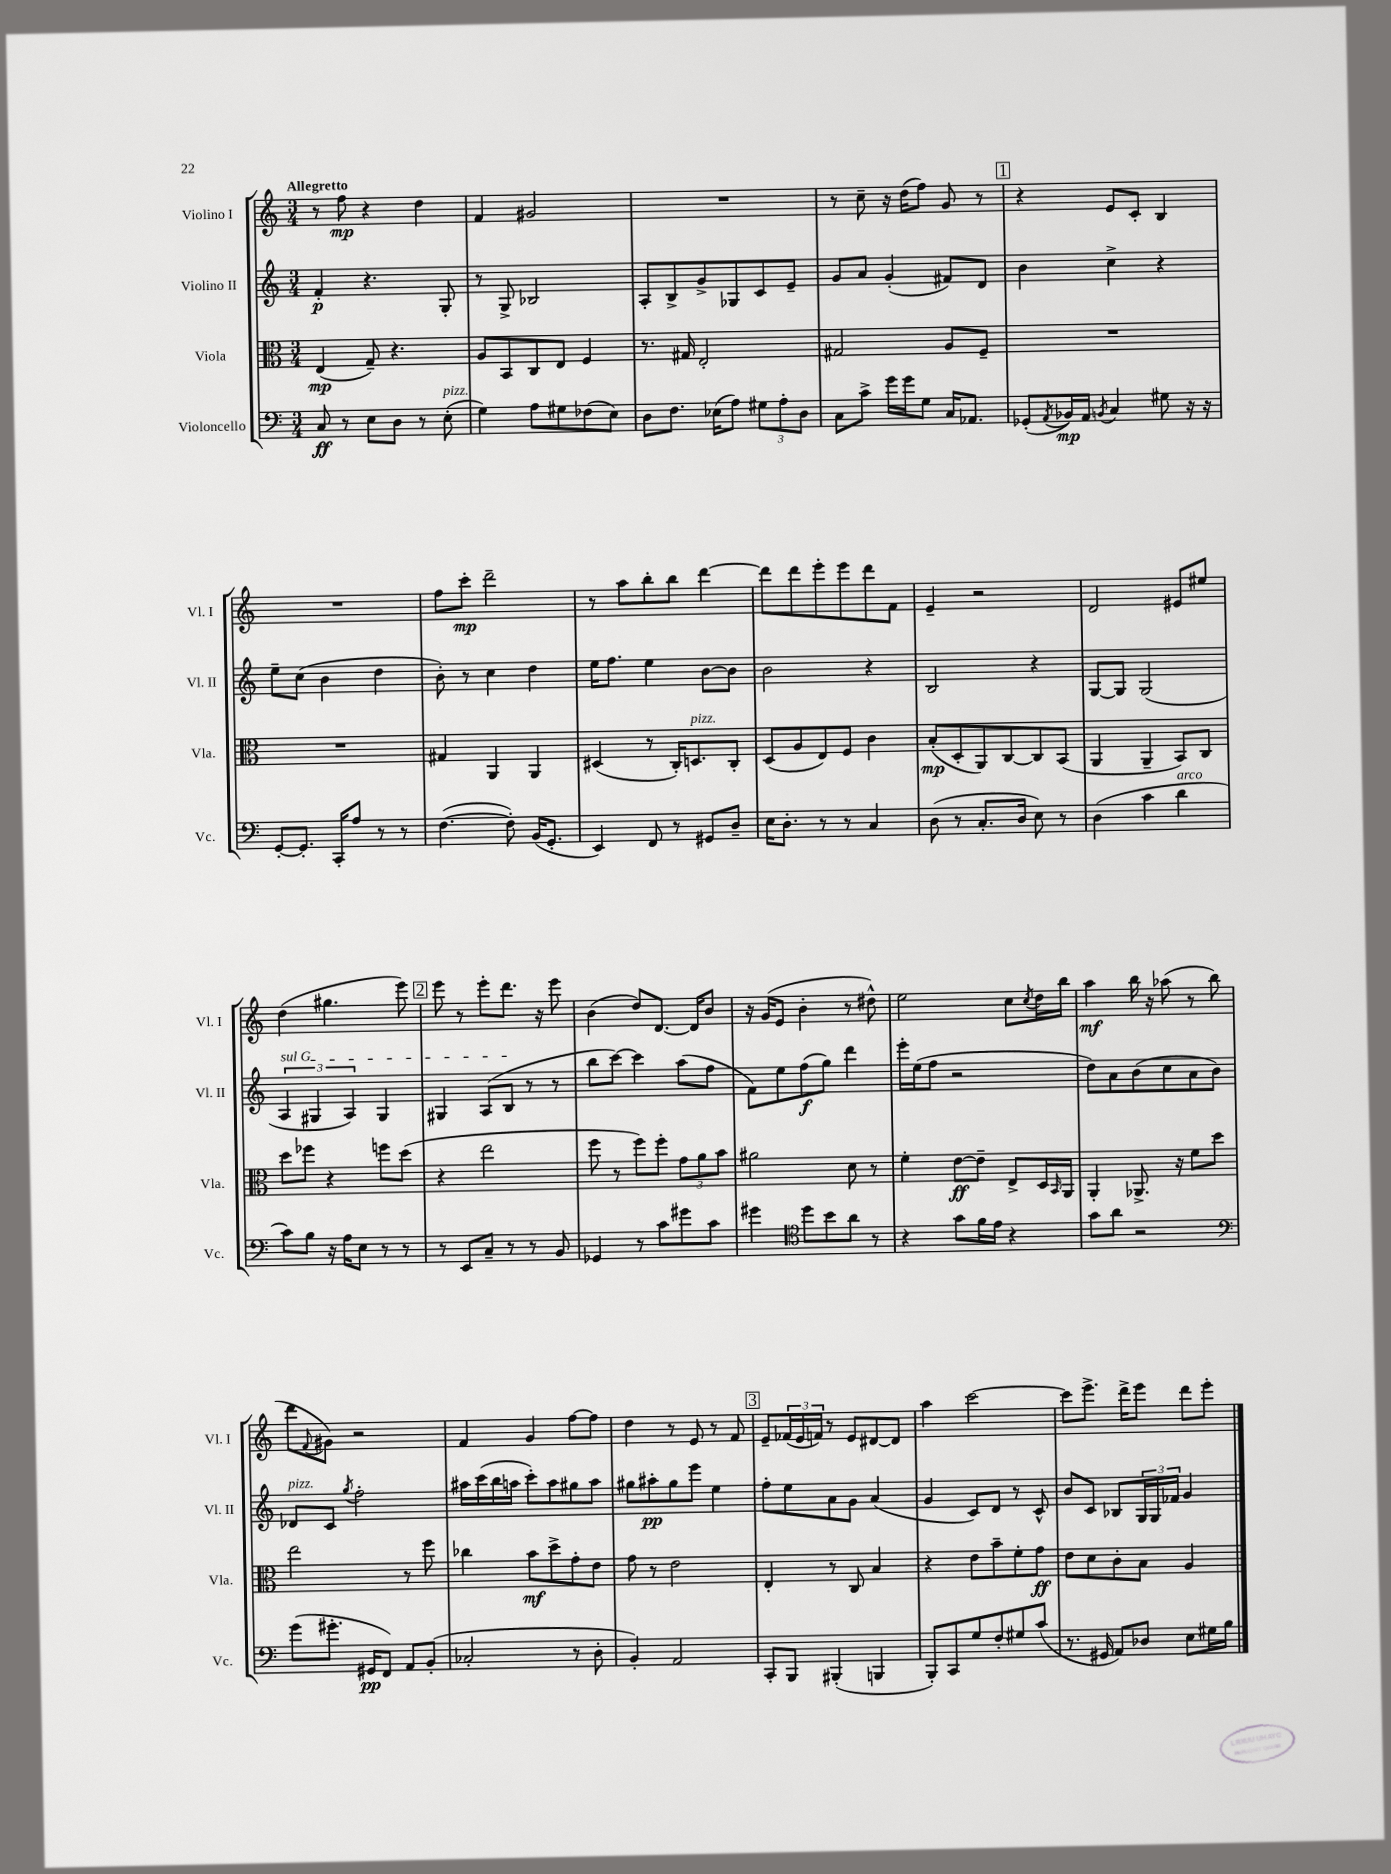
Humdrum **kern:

**kern	**dynam	**kern	**dynam	**kern	**dynam	**kern	**dynam
*part4	*part4	*part3	*part3	*part2	*part2	*part1	*part1
*staff4	*staff4	*staff3	*staff3	*staff2	*staff2	*staff1	*staff1
*I"Violoncello	*	*I"Viola	*	*I"Violino II	*	*I"Violino I	*
*I'Vc.	*	*I'Vla.	*	*I'Vl. II	*	*I'Vl. I	*
*clefF4	*	*clefC3	*	*clefG2	*	*clefG2	*
*k[]	*	*k[]	*	*k[]	*	*k[]	*
*M3/4	*	*M3/4	*	*M3/4	*	*M3/4	*
=1	=1	=1	=1	=1	=1	=1	=1
!	!	!	!	!	!	!LO:TX:a:B:t=Allegretto	!
8C/	ff	(4E/	mp	4f'/	p	8r	.
8r	.	.	.	.	.	8ff\	mp
8E\L	.	8G~/)	.	4.r	.	4r	.
8D\J	.	4.r	.	.	.	.	.
8r	.	.	.	.	.	4dd\	.
!LO:TX:a:i:t=pizz.	!	!	!	!	!	!	!
(8E'\	.	.	.	8G'/	.	.	.
=2	=2	=2	=2	=2	=2	=2	=2
4G\)	.	8A/L	.	8r	.	4f/	.
.	.	8BB/	.	8G^/	.	.	.
8A\L	.	8C/	.	2B-X/	.	2g#X/	.
8G#X\	.	8E/J	.	.	.	.	.
(8F-X\	.	4F/	.	.	.	.	.
8E\J)	.	.	.	.	.	.	.
=3	=3	=3	=3	=3	=3	=3	=3
8D\L	.	8.r	.	8A'/L	.	2.r	.
8.F\J	.	.	.	8B^/	.	.	.
.	.	16G#X/	.	.	.	.	.
.	.	2E'/	.	8g^/	.	.	.
(16E-X\KL	.	.	.	.	.	.	.
8A\J)	.	.	.	8G-X/	.	.	.
12G#X\L	.	.	.	8c/	.	.	.
12A'\	.	.	.	.	.	.	.
.	.	.	.	8e~/J	.	.	.
12D\J	.	.	.	.	.	.	.
=4	=4	=4	=4	=4	=4	=4	=4
8C\L	.	2G#X/	.	8g/L	.	8r	.
8c^\J	.	.	.	8a/J	.	8cc~\	.
16g\LL	.	.	.	(4g'/	.	16r	.
16g\J	.	.	.	.	.	(16dd\KL	.
8G\J	.	.	.	.	.	8ff\J)	.
16C/KL	.	8A/L	.	8f#X/L)	.	8g/	.
8.AA-X/J	.	.	.	.	.	.	.
.	.	8F~/J	.	8d/J	.	8r	.
!!LO:REH:place=s1:t=1
=5	=5	=5	=5	=5	=5	=5	=5
(8GG-X'/L	.	2.r	.	4b\	.	4r	.
8qAA/	.	.	.	.	.	.	.
16BB-X/L)	mp	.	.	.	.	.	.
16AA/JJ	.	.	.	.	.	.	.
8qBBn/	.	.	.	.	.	.	.
4C/	.	.	.	4cc^\	.	8e/L	.
.	.	.	.	.	.	8c'/J	.
8G#X\	.	.	.	4r	.	4B/	.
16r	.	.	.	.	.	.	.
16r	.	.	.	.	.	.	.
!!LO:LB:g=z
=6	=6	=6	=6	=6	=6	=6	=6
[8GG'/L	.	2.r	.	8ee~\L	.	2.r	.
8.GG'/J]	.	.	.	(8cc\J	.	.	.
.	.	.	.	4b\	.	.	.
16CC'/KL	.	.	.	.	.	.	.
8A/J	.	.	.	.	.	.	.
8r	.	.	.	4dd\	.	.	.
8r	.	.	.	.	.	.	.
=7	=7	=7	=7	=7	=7	=7	=7
([4.F\	.	4G#X/	.	8b'\)	.	8ff\L	.
.	.	.	.	8r	.	8ccc'\J	mp
.	.	4AA/	.	4cc\	.	2ddd~\	.
8F'\])	.	.	.	.	.	.	.
(16BB/KL	.	4AA/	.	4dd\	.	.	.
8.GG'/J	.	.	.	.	.	.	.
=8	=8	=8	=8	=8	=8	=8	=8
4EE/)	.	(4D#X/	.	16ee\KL	.	8r	.
.	.	.	.	8.ff\J	.	.	.
.	.	.	.	.	.	8aa\L	.
8FF/	.	8r	.	4ee\	.	8bb'\	.
8r	.	16C'/KL)	.	.	.	8bb\J	.
!	!	!LO:TX:a:i:t=pizz.	!	!	!	!	!
.	.	8.Dn/	.	.	.	.	.
8GG#X/L	.	.	.	[8b\L	.	[4ddd\	.
8D~/J	.	8C'/J	.	8b\J]	.	.	.
=9	=9	=9	=9	=9	=9	=9	=9
16E\KL	.	(8D/L	.	2b\	.	8ddd\L]	.
8.D'\J	.	.	.	.	.	.	.
.	.	8A/	.	.	.	8ddd\	.
8r	.	8E/)	.	.	.	8eee'\	.
8r	.	8F/J	.	.	.	8eee\	.
4C/	.	4c\	.	4r	.	8ddd\	.
.	.	.	.	.	.	8f\J	.
=10	=10	=10	=10	=10	=10	=10	=10
(8D\	.	(8B'/L	mp	2B/	.	4e~/	.
8r	.	8D'/	.	.	.	.	.
8.C'/L	.	8AA/)	.	.	.	2r	.
.	.	[8C/	.	.	.	.	.
16D/Jk	.	.	.	.	.	.	.
8E\)	.	8C/]	.	4r	.	.	.
8r	.	(8BB/J	.	.	.	.	.
=11	=11	=11	=11	=11	=11	=11	=11
(4D\	.	4AA/	.	[8G/L	.	2d/	.
.	.	.	.	8G/J]	.	.	.
4c\	.	4AA~/	.	(2G/	.	.	.
!LO:TX:a:i:t=arco	!	!	!	!	!	!	!
4d\	.	8BB/L)	.	.	.	8e#X/L	.
.	.	8C/J	.	.	.	8ee#X/J	.
!!LO:LB:g=z
=12	=12	=12	=12	=12	=12	=12	=12
!	!	!	!	!LO:TX:a:i:t=sul G	!	!	!
8c\L)	.	8dd\L	.	6A/	.	(4dd\	.
8B\J	.	8ff-X\J	.	.	.	.	.
.	.	.	.	6G#X/	.	.	.
16r	.	4r	.	.	.	4.gg#X\	.
16A\KL	.	.	.	.	.	.	.
.	.	.	.	6A/)	.	.	.
8E\J	.	.	.	.	.	.	.
8r	.	8ffn\L	.	4G#/	.	.	.
8r	.	(8dd\J	.	.	.	8eee\)	.
!!LO:REH:place=s1:t=2
=13	=13	=13	=13	=13	=13	=13	=13
8r	.	4r	.	4G#X/	.	8eee\	.
8EE/L	.	.	.	.	.	8r	.
8C~/J	.	2ee\	.	(8A/L	.	8eee'\L	.
8r	.	.	.	8B/J	.	8.ddd\J	.
8r	.	.	.	8r	.	.	.
.	.	.	.	.	.	16r	.
8BB/	.	.	.	8r	.	8eee\	.
=14	=14	=14	=14	=14	=14	=14	=14
4GG-X/	.	8ff\	.	8bb\L	.	(4b\	.
.	.	8r	.	[8ccc\J)	.	.	.
8r	.	8ff\L)	.	4ccc\]	.	8dd/L)	.
8c\L	.	8ff'\J	.	.	.	[8.d/J	.
8g#X\	.	12g\L	.	(8aa\L	.	.	.
.	.	.	.	.	.	16d/KL]	.
.	.	12a\	.	.	.	.	.
8c\J	.	.	.	8ff\J	.	8b/J	.
.	.	12b\J	.	.	.	.	.
=15	=15	=15	=15	=15	=15	=15	=15
4g#X\	.	2a#X\	.	8f\L)	.	16r	.
.	.	.	.	.	.	(16g/KL	.
.	.	.	.	8ee\	.	8e/J	.
*clefC4	*	*	*	*	*	*	*
8dd\L	.	.	.	(8ff\	f	4b'\	.
8b\	.	.	.	8gg\J)	.	.	.
8a\J	.	8d\	.	4ddd\	.	8r	.
8r	.	8r	.	.	.	8dd#X^^\)	.
=16	=16	=16	=16	=16	=16	=16	=16
4r	.	4f'\	.	16eee'\LL	.	2ee\	.
.	.	.	.	(16ee\J	.	.	.
.	.	.	.	8ff\J	.	.	.
8g\L	.	[8e\L	ff	2r	.	.	.
16f\L	.	8e~\J]	.	.	.	.	.
16e\JJ	.	.	.	.	.	.	.
4r	.	8E^/L	.	.	.	8cc\L	.
.	.	.	.	.	.	8qcc/	.
.	.	16D/L	.	.	.	16dd\L	.
.	.	16qqBB/	.	.	.	.	.
.	.	16AA/JJ	.	.	.	16bb\JJ	.
=17	=17	=17	=17	=17	=17	=17	=17
8g\L	.	4AA'/	.	8dd\L)	.	4aa\	mf
8a\J	.	.	.	8a\	.	.	.
2r	.	8.AA-X^/	.	(8b\	.	16bb\	.
.	.	.	.	.	.	16r	.
.	.	.	.	8cc\	.	(8aa-X\	.
.	.	16r	.	.	.	.	.
.	.	8f\L	.	8a\	.	8r	.
.	.	8dd\J	.	8b\J)	.	8bb\	.
!!LO:LB:g=z
=18	=18	=18	=18	=18	=18	=18	=18
*clefF4	*	*	*	*	*	*	*
!	!	!	!	!LO:TX:a:i:t=pizz.	!	!	!
(8g\L	.	2ee\	.	8d-X/L	.	8ddd\L	.
.	.	.	.	.	.	8qqf/	.
8.g#X'\J	.	.	.	8c/J	.	8g#X\J)	.
.	.	.	.	8qgg/	.	.	.
.	.	.	.	2ff'\	.	2r	.
16GG#X/KL	pp	.	.	.	.	.	.
8FF/J)	.	.	.	.	.	.	.
8AA/L	.	8r	.	.	.	.	.
(8BB'/J	.	8ff\	.	.	.	.	.
=19	=19	=19	=19	=19	=19	=19	=19
2C-X'/	.	4cc-X\	.	16aa#X\LL	.	4f/	.
.	.	.	.	(16ccc\	.	.	.
.	.	.	.	16bb\	.	.	.
.	.	.	.	16aan\JJ	.	.	.
.	.	8b\L	mf	8ccc'\L)	.	4g/	.
.	.	8dd^\	.	8aa\	.	.	.
8r	.	8g'\	.	8gg#X\	.	[8ff\L	.
8D'\	.	8e\J	.	8aa\J	.	8ff\J]	.
=20	=20	=20	=20	=20	=20	=20	=20
4BB'/)	.	8g\	.	8gg#X\L	.	4dd\	.
.	.	8r	.	8aa#X'\	pp	.	.
2AA/	.	2e\	.	8gg#\	.	8r	.
.	.	.	.	8eee\J	.	8e/	.
.	.	.	.	4ee\	.	8r	.
.	.	.	.	.	.	8f/	.
!!LO:REH:place=s1:t=3
=21	=21	=21	=21	=21	=21	=21	=21
8CC'/L	.	4E'/	.	8ff'\L	.	8e~/L	.
8BBB/J	.	.	.	8ee\	.	(24f-X/L	.
.	.	.	.	.	.	24e/	.
.	.	.	.	.	.	24fn/JJ)	.
(4BBB#X'/	.	8r	.	8a\	.	8r	.
.	.	8C/	.	8g\J	.	8e/L	.
4BBBn/	.	4B/	.	(4a/	.	[8d#X/	.
.	.	.	.	.	.	8d#/J]	.
=22	=22	=22	=22	=22	=22	=22	=22
8BBB'/L)	.	4r	.	4g/	.	4aa\	.
8CC/	.	.	.	.	.	.	.
8G/	.	8e\L	.	8c/L)	.	[2ccc\	.
8F'/	.	8b~\	.	8d/J	.	.	.
8G#X/	.	8f'\	.	8r	.	.	.
(8c/J	.	8g\J	ff	8c^^/	.	.	.
=23	=23	=23	=23	=23	=23	=23	=23
8.r	.	8e\L	.	8b/L	.	8ccc\L]	.
.	.	8d\	.	8c/J	.	8.eee^\J	.
16GG#X/	.	.	.	.	.	.	.
8AA/L)	.	8c'\	.	8B-X/L	.	.	.
.	.	.	.	.	.	16ddd^\KL	.
8D-X/J	.	8B\J	.	24G/L	.	8eee\J	.
.	.	.	.	24G/	.	.	.
.	.	.	.	24f-X/JJ	.	.	.
8E\L	.	4A/	.	4g/	.	8ddd\L	.
16G#X\L	.	.	.	.	.	8eee'\J	.
16B\JJ	.	.	.	.	.	.	.
==	==	==	==	==	==	==	==
*-	*-	*-	*-	*-	*-	*-	*-
